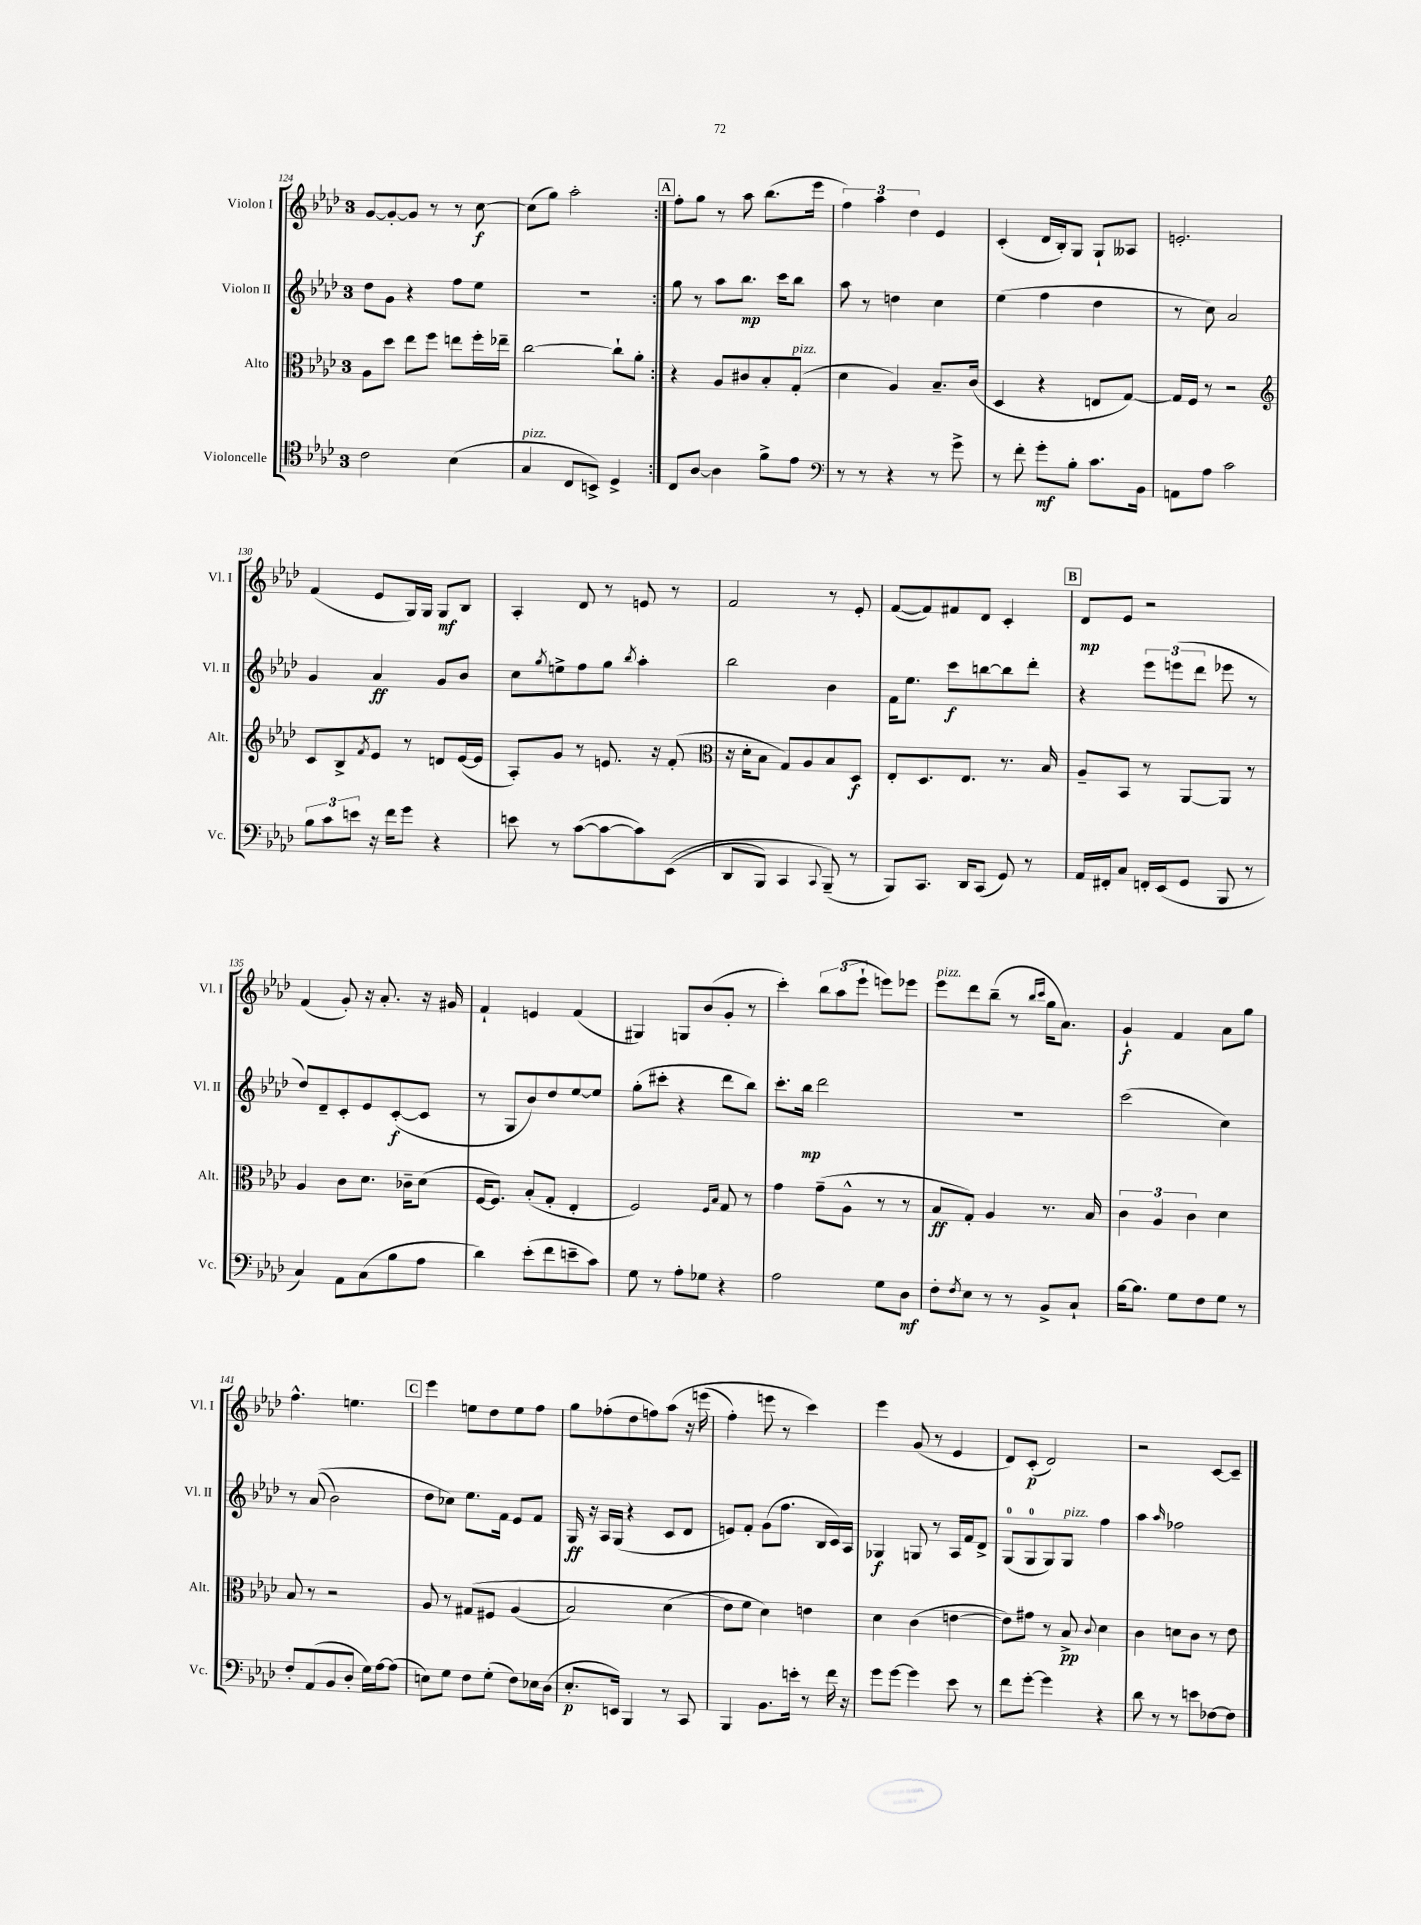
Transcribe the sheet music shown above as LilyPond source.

<<
\new StaffGroup <<
\new Staff = "s0" \with { instrumentName = "Violon I" shortInstrumentName = "Vl. I" } {
    \clef treble \key aes \major \once \override Staff.TimeSignature.style = #'single-digit \time 3/4
    \repeat volta 2 { g'8~ g'8~-. g'8 r8 r8 c''8~\f |
    c''8( g''8) aes''2-. | }
    \mark \markup { \box "A" } f''8-. g''8 r8 aes''8 bes''8.( ees'''16 |
    \tuplet 3/2 { f''4) aes''4 des''4 } ees'4 |
    c'4-.( des'16 bes16-.) g8 g8-! aeses8 |
    e'2.-. |
    f'4( ees'8 g16) g16 g8\mf bes8 |
    aes4-. des'8 r8 e'8 r8 |
    f'2 r8 ees'8-. |
    f'8~( f'8) fis'8 des'8 c'4-. |
    \mark \markup { \box "B" } des'8\mp ees'8 r2 |
    f'4( g'8-.) r16 aes'8.-. r16 gis'16 |
    f'4-! e'4 f'4( |
    gis4) g8 bes'8( g'8-. r8 |
    c'''4-.) \tuplet 3/2 { bes''8 aes''8( ees'''8-! } e'''8) ees'''8 |
    ees'''8^\markup { \italic "pizz." } des'''8 bes''8--( r8 \grace { bes''16 c'''16 } g''16 aes'8.) |
    g'4-!\f f'4 aes'8 g''8 |
    f''4.-^ e''4. |
    \mark \markup { \box "C" } ees'''4 e''8 des''8 e''8 f''8 |
    g''8 fes''8-.( des''8 f''8) aes''8\( r16 e'''16( |
    f''4-.) e'''8 r8 c'''4\) |
    ees'''4 g'8( r8 ees'4 |
    des'8) c'8-.\p( des'2) |
    r2 c'8~ c'8-- \bar "|." |
}
\new Staff = "s1" \with { instrumentName = "Violon II" shortInstrumentName = "Vl. II" } {
    \clef treble \key aes \major \once \override Staff.TimeSignature.style = #'single-digit \time 3/4
    \repeat volta 2 { des''8 g'8 r4 f''8 ees''8 |
    R2. | }
    \mark \markup { \box "A" } g''8 r8 aes''8 bes''8.\mp c'''16 bes''8 |
    aes''8 r8 d''4 c''4 |
    ees''4( f''4 des''4 |
    r8 c''8) aes'2 |
    g'4 aes'4\ff g'8 bes'8 |
    c''8 \acciaccatura { g''8 } e''8-> f''8 g''8 \acciaccatura { bes''8 } aes''4-. |
    bes''2 bes'4 |
    f'16 ees''8. c'''8\f b''8~ b''8 des'''8-. |
    \mark \markup { \box "B" } r4 \tuplet 3/2 { ees'''8 e'''8( des'''8 } ees'''8 r8 |
    des''8) des'8-- c'8-. ees'8 c'8~-.\f( c'8 |
    r8 g8 bes'8) des''8 ees''8~ ees''8 |
    g''8-.( cis'''8-. r4 des'''8 bes''8) |
    c'''8.-. bes''16\mp des'''2 |
    R2. |
    c'''2( c''4) |
    r8 aes'8(\( bes'2) |
    \mark \markup { \box "C" } des''8 ces''8\) ees''8. f'16 ees'8 f'8 |
    g16\ff r16 aes16 g16( r4 c'8 des'8 |
    e'8) f'8-. g'8( f''8. bes16 c'16) aes16 |
    ges4\f g8 r8 aes16 f'16 des'8-> |
    g8-0( g8-0 g8) g8^\markup { \italic "pizz." } f''4 |
    aes''4 \grace { aes''16 } fes''2 \bar "|." |
}
\new Staff = "s2" \with { instrumentName = "Alto" shortInstrumentName = "Alt." } {
    \clef alto \key aes \major \once \override Staff.TimeSignature.style = #'single-digit \time 3/4
    \repeat volta 2 { aes8 des''8 ees''8 f''8 e''8 f''16-. ees''16-- |
    c''2~ c''8-! aes'8-. | }
    \mark \markup { \box "A" } r4 aes8 cis'8 bes8-. g8-.^\markup { \italic "pizz." }( |
    des'4 aes4) bes8.-- c'16( |
    des4 r4 e8 g8~) |
    g16 f16 r8 r2 |
    \clef treble c'8 bes8-> \acciaccatura { f'8 } ees'8 r8 d'8 ees'16~( ees'16 |
    aes8-.) g'8 r8 e'8. r16 f'8-.( |
    \clef alto r16 des'16-. bes8 g8) aes8 bes8 des8\f |
    ees8-. des8. ees8. r8. bes16 |
    \mark \markup { \box "B" } aes8-- bes,8 r8 aes,8~ aes,8 r8 |
    aes4 c'8 des'8. ces'16-- des'8( |
    f16~ f8.) bes8-.( g8-. ees4-. |
    f2) \grace { f16 bes16 } g8 r8 |
    g'4 g'8--( aes8-^ r8 r8 |
    bes8\ff g8-.) aes4 r8. bes16 |
    \tuplet 3/2 { c'4 aes4 c'4 } des'4 |
    bes8 r8 r2 |
    \mark \markup { \box "C" } aes8 r8 gis8\( fis8 aes4( |
    bes2) des'4( |
    ees'8\) f'8 des'4) e'4 |
    des'4 c'4( e'4~ |
    e'8) gis'8 r8 bes8->\pp \appoggiatura { c'8 } des'4 |
    c'4 d'8 c'8 r8 ees'8 \bar "|." |
}
\new Staff = "s3" \with { instrumentName = "Violoncelle" shortInstrumentName = "Vc." } {
    \clef tenor \key aes \major \once \override Staff.TimeSignature.style = #'single-digit \time 3/4
    \repeat volta 2 { c'2 bes4( |
    g4^\markup { \italic "pizz." } c8 b,8->) des4-> | }
    \mark \markup { \box "A" } c8 aes8~ aes4 f'8-> ees'8 |
    \clef bass r8 r8 r4 r8 g'8-> |
    r8 f'8-. g'8-.\mf bes8-. c'8. bes,16 |
    a,8 aes8 c'2 |
    \tuplet 3/2 { bes8 c'8 e'8 } r16 f'16 g'8 r4 |
    e'8 r8 c'8~( c'8~ c'8) ees,8(\( |
    des,8 bes,,8) c,4 \appoggiatura { c,8 } bes,,8--(\) r8 |
    bes,,8) c,8. des,16 c,8( g,8) r8 |
    \mark \markup { \box "B" } aes,16 fis,16-. c8 f,16-. ees,16( g,8 bes,,8 r8 |
    c4) aes,8 c8( bes8 aes8 |
    des'4) ees'8-.( f'8 e'8-- c'8) |
    g8 r8 aes8-. ges8 r4 |
    aes2 g8 des8\mf |
    f8-. \acciaccatura { f8 } ees8 r8 r8 bes,8-> c8-! |
    bes16~ bes8. g8 f8 g8 r8 |
    f8-. aes,8( bes,8 des8-. g16) aes16~ aes8( |
    \mark \markup { \box "C" } e8) g8 f8 g8-.( f8) ees16 des16( |
    ees8.-.\p e,16) bes,,4 r8 c,8 |
    bes,,4 bes,8. e'16-. r8 f'16 r16 |
    g'8 g'8~ g'4 ees'8 r8 |
    f'8 g'8~-. g'4 r4 |
    des'8 r8 r8 e'8 fes8~ fes8 \bar "|." |
}
>>
>>
\layout { \context { \Score currentBarNumber = #124 } }
